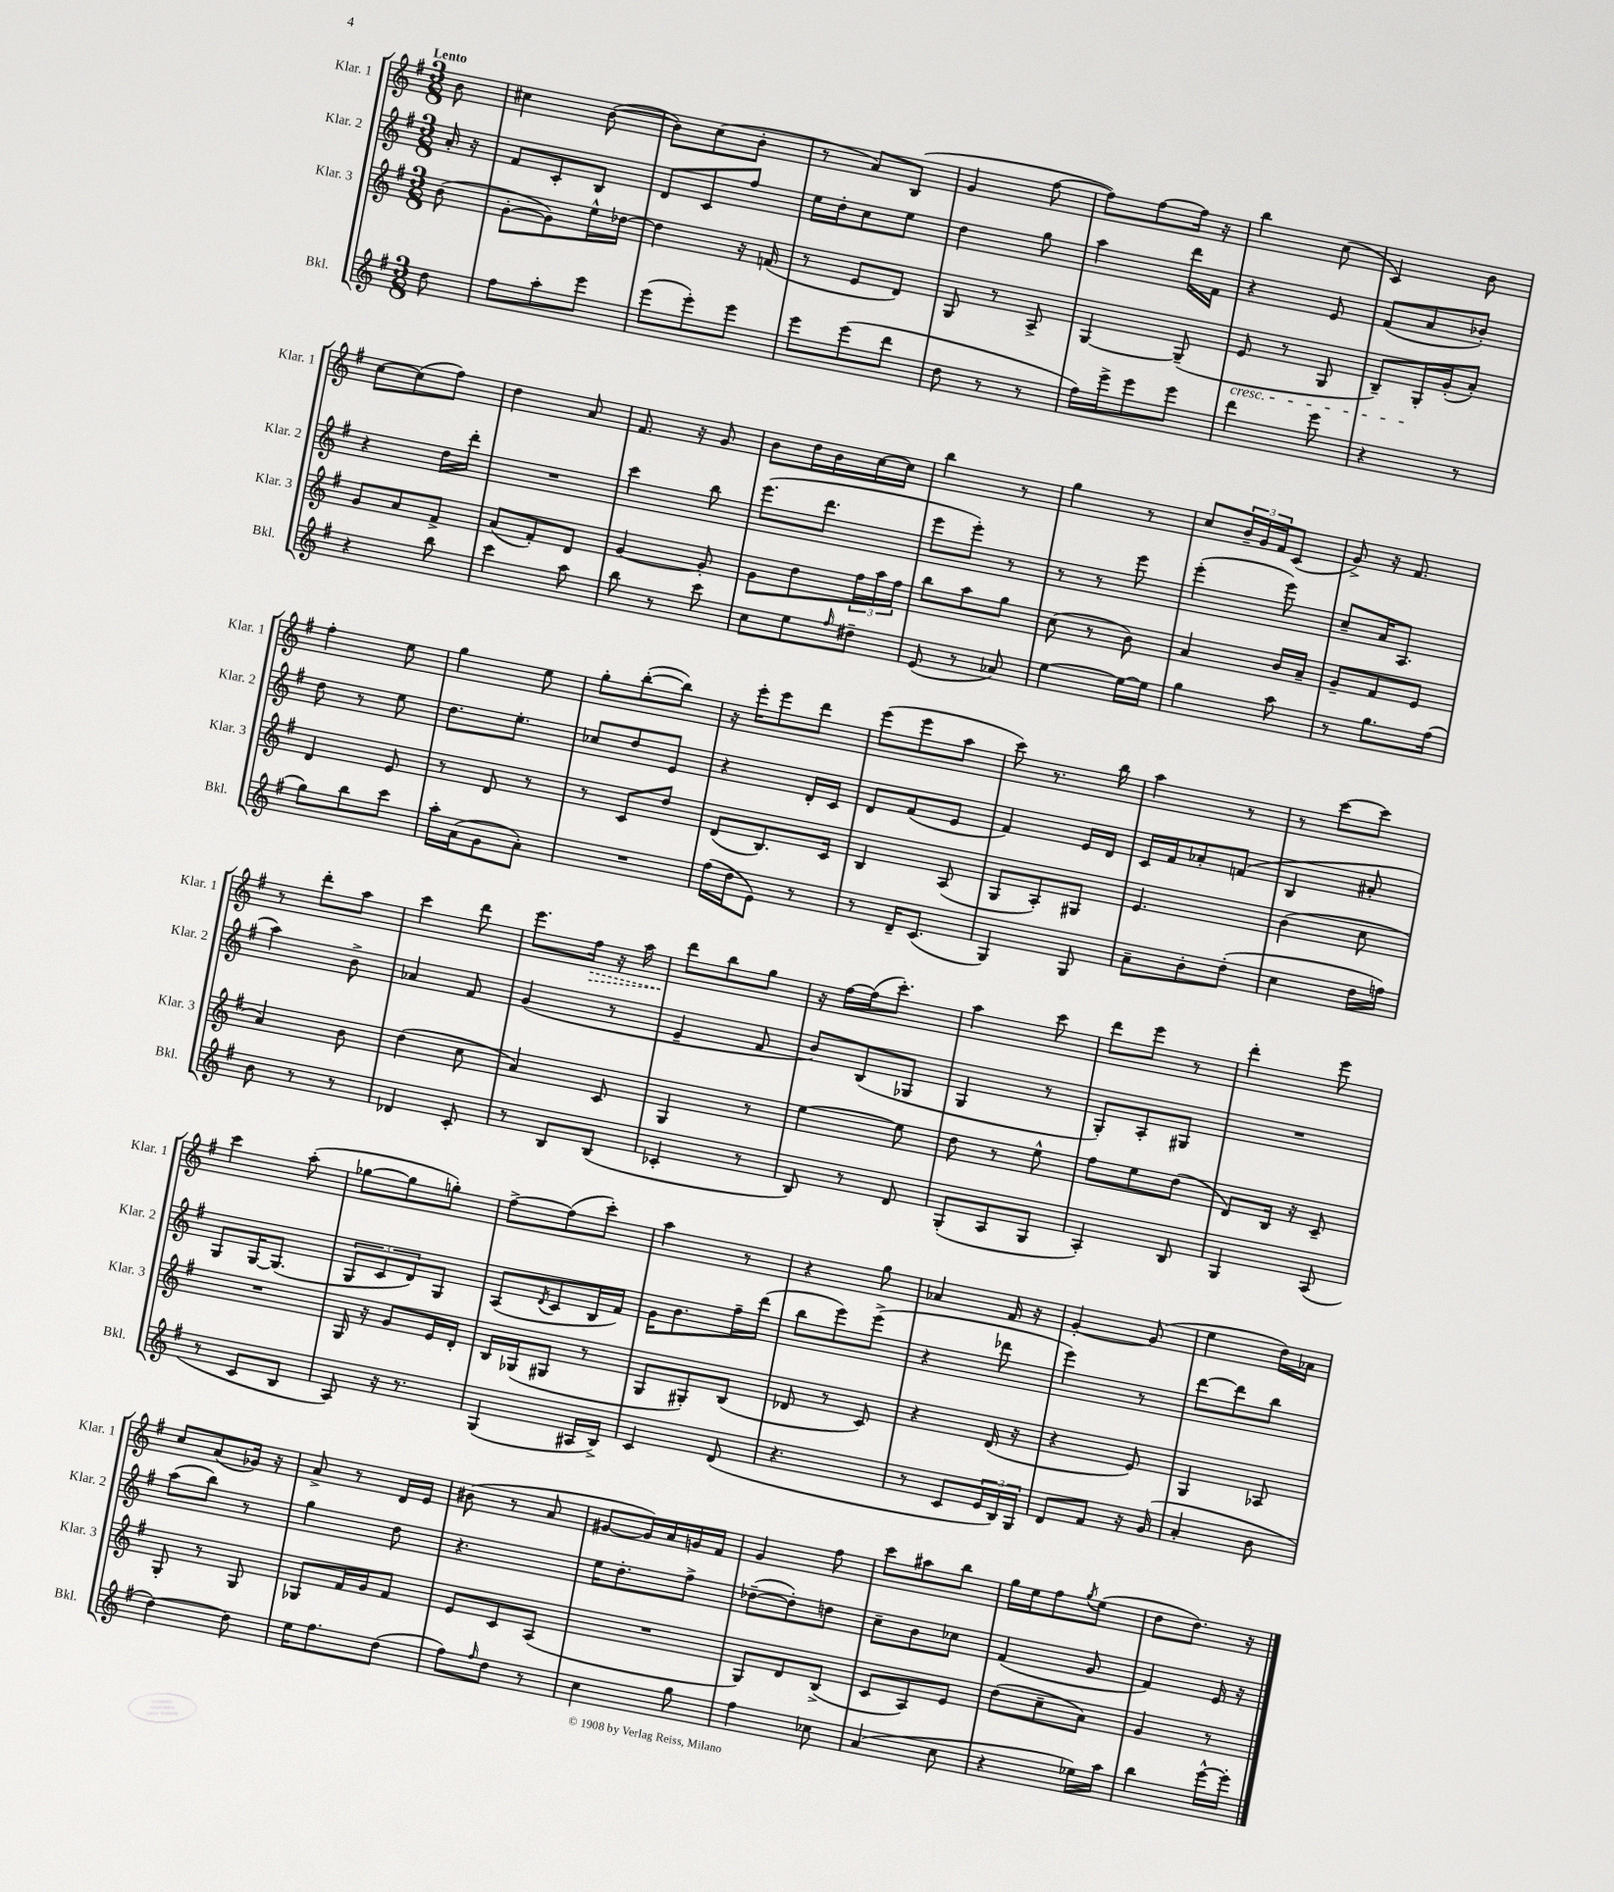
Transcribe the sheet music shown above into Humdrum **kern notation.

**kern	**kern	**kern	**kern
*staff4	*staff3	*staff2	*staff1
*clefG2	*clefG2	*clefG2	*clefG2
*k[f#]	*k[f#]	*k[f#]	*k[f#]
*M3/8	*M3/8	*M3/8	*M3/8
8dd	(8b	16a'	8b
.	.	16r	.
=	=	=	=
8ff#	[8g'	8f#	4cc#
8aa'	8g])	8c'	.
8eee	16ee^^	8B	([8b
.	[16dd-	.	.
=	=	=	=
(8eee	4dd-]	8d	8b])
8eee')	.	8c	(8cc
8eee	16r	8ff#	8b'
.	(16f	.	.
=	=	=	=
8eee	8r	16ee	8r
.	.	16dd'	.
(8eee	8e	8cc	8a)
8ddd	8d)	8ee	(8B
=	=	=	=
8dd	8G	4dd	4g
8r	8r	.	.
8r	8A^	8gg	[8ff#
=	=	=	=
16ff#)	[4G	4aa	8ff#])
16eee^	.	.	.
8eee	.	.	[8ff#
8eee	(8G~]	16ddd	16ff#]
.	.	16f#	16r
=	=	=	=
4ddd	8e	4r	4bb
.	8r	.	.
8eee	8G	8e	(8cc
=	=	=	=
4r	8B~)	(8f#	4c)
.	16G'	8a	.
.	(16g'	.	.
8r	8a')	8b-')	8b
=	=	=	=
4r	8g	4r	[8cc
.	8a	.	(8cc]
8bb	8f#^	16dd	8ff#)
.	.	16ddd'	.
=	=	=	=
4ccc	(8a	4.r	4dd
.	8f#')	.	.
8aa	8d	.	8a
=	=	=	=
8bb	[4g	4ccc	8.f#
8r	.	.	.
.	.	.	16r
8ccc	8g']	8bb	8g
=	=	=	=
8cc	8g	(8.eee	8b
8ee	8dd	.	16dd
.	.	8.ddd	16b
16qqff#	.	.	.
8dd#~	24ff#	.	[16cc
.	24aa	.	.
.	.	.	16cc]
.	24ff#	.	.
=	=	=	=
(8e	8bb	8eee	4bb
8r	8aa	8eee')	.
8a-)	8gg	8r	8r
=	=	=	=
[4ee	(8cc	8r	4gg
.	8r	8r	.
16ee_	8b)	8eee	8r
16ee]	.	.	.
=	=	=	=
4gg	4a	(4eee'	8cc
.	.	.	24b~
.	.	.	24g
.	.	.	24f#
8aa	16b	8eee)	(8c
.	16a~	.	.
=	=	=	=
8r	8g~	8cc~	8g^)
8.gg	8f#	16a	16r
.	.	8.A	8.f#
.	8e	.	.
(16ff#	.	.	.
=	=	=	=
8gg)	4d	8dd	4ff#'
8bb	.	8r	.
8ccc	8e	8ee	8ee
=	=	=	=
16aa'	8r	8.dd	4gg
(16a	.	.	.
8g	8d	.	.
.	.	8.ee'	.
8a')	8r	.	8ee
=	=	=	=
4.r	8r	8cc-	8gg'
.	8c	8dd	([8bb'
.	8dd	8e	8bb])
=	=	=	=
(16ff#	(8d	4r	16r
16dd	.	.	16eee'
8e)	8.B)	.	8eee
8r	.	16d'	8ddd
.	16c	16c	.
=	=	=	=
8r	4B	8d	(8eee
16d~	.	(8f#	8eee
(8.c	.	.	.
.	(8A	8e	8aa
=	=	=	=
4G)	8G	4f#)	8ccc)
.	8A')	.	8.r
8G	8G#	16e	.
.	.	16d	16bb
=	=	=	=
8a~	4.e	16c	4aa
.	.	16f#	.
8b'	.	8a-'	.
(8dd'	.	(8f	8r
=	=	=	=
4cc	(4b	4B	8r
.	.	.	[8ccc
16dd	8cc	8a#'	8ccc]
16ff)	.	.	.
=	=	=	=
8b	4a)	4aa)	8r
8r	.	.	8ddd'
8r	8b	8b^	8aa
=	=	=	=
4d-	(4dd	4a-	4ccc
8c'	8cc	8f#	8ddd
=	=	=	=
8r	4a)	(4g	8.eee
8B	.	.	.
.	.	.	16ff#
(8B	8c	8r	16r
.	.	.	16aa
=	=	=	=
4c-'	4G	4e~	8ddd
.	.	.	8bb
8r	8r	8f#	8gg
=	=	=	=
8B)	[4ee	8b)	16r
.	.	.	[16ff#
8r	.	(8B	(16ff#]
.	.	.	8.ccc')
8d	8ee]	8G-	.
=	=	=	=
(8G'	8dd	4G	4aa
8A	8r	.	.
8G	8ee^^	8r	8ccc
=	=	=	=
4A')	8ff#	8G')	8ddd
.	8ee	8A'	8eee
8B	(8dd	8G#	8r
=	=	=	=
4G	8d)	4.r	4ddd'
.	16B	.	.
.	16r	.	.
(8A	8c~	.	8eee
=	=	=	=
8r	4.r	8G	4ccc
8c	.	[16G	.
.	.	(8.G]	.
8B	.	.	(8aa'
=	=	=	=
8A)	16G	12G	[8gg-
.	16r	.	.
.	.	12c	.
16r	8g	.	8gg-]
.	.	12d)	.
8.r	.	.	.
.	16e	8G	8gg')
.	16d'	.	.
=	=	=	=
(4G	16B	(8A	[8ff#^
.	(16G-	.	.
.	.	8qd	.
.	8G#	8c	(8ff#]
16A#	8r	16B	8ccc')
16B^)	.	16f#)	.
=	=	=	=
4c	8G	16g	4aa
.	.	8.b	.
.	8G#')	.	.
(8d	(8B	16ff#~	8r
.	.	(16ddd	.
=	=	=	=
4.r	8d-	8bb	4r
.	8r	8eee)	.
.	8c)	(8eee^	8gg
=	=	=	=
8r	4r	4r	4a-
8c	.	.	.
24e	(16d	8ddd-	16f#
24B)	.	.	.
.	16r	.	16r
24G	.	.	.
=	=	=	=
8d	4r	4eee)	[4g'
8f#	.	.	.
16r	8e)	8r	(8g]
(16g	.	.	.
=	=	=	=
4a'	4G	[8ddd	4ee
.	.	8ddd]	.
8b	8A-	8bb	16dd)
.	.	.	16a-
=	=	=	=
[4dd)	8G'	(8aa	8cc
.	8r	8bb)	(8a
8dd]	8G	8r	16g-)
.	.	.	16r
=	=	=	=
16ee	8G-	4gg	8a^
8.ff#	.	.	.
.	16f#	.	8r
.	16g	.	.
(8dd	8f#	8dd	16d
.	.	.	16e
=	=	=	=
8ff#)	8e	4.r	(8b#
16qqff#	.	.	.
8dd	8c	.	8r
8r	(8A	.	8a
=	=	=	=
4cc	4.r	16ee	[8g#
.	.	8.dd'	.
.	.	.	16g#])
.	.	.	16a
8gg	.	8ff#^	16g
.	.	.	16f#
=	=	=	=
4ff#	8G)	([8dd-~	4g
.	8d	8dd-'])	.
8cc-	(8B^	8dd	8ff#
=	=	=	=
(4a	8c	8cc~	8ccc
.	8A)	8b	8aa#
8cc	8e	8cc-	8bb
=	=	=	=
4r	(8dd	(4f#	16gg
.	.	.	16ee
.	8cc~	.	8ff#
.	.	.	8qgg
16ee-)	8a)	8g	(8ee
16aa	.	.	.
=	=	=	=
4bb	4g	4f#)	8dd
.	.	.	8.dd)
[16eee^^	8r	16e	.
16eee']	.	16r	16r
==	==	==	==
*-	*-	*-	*-
